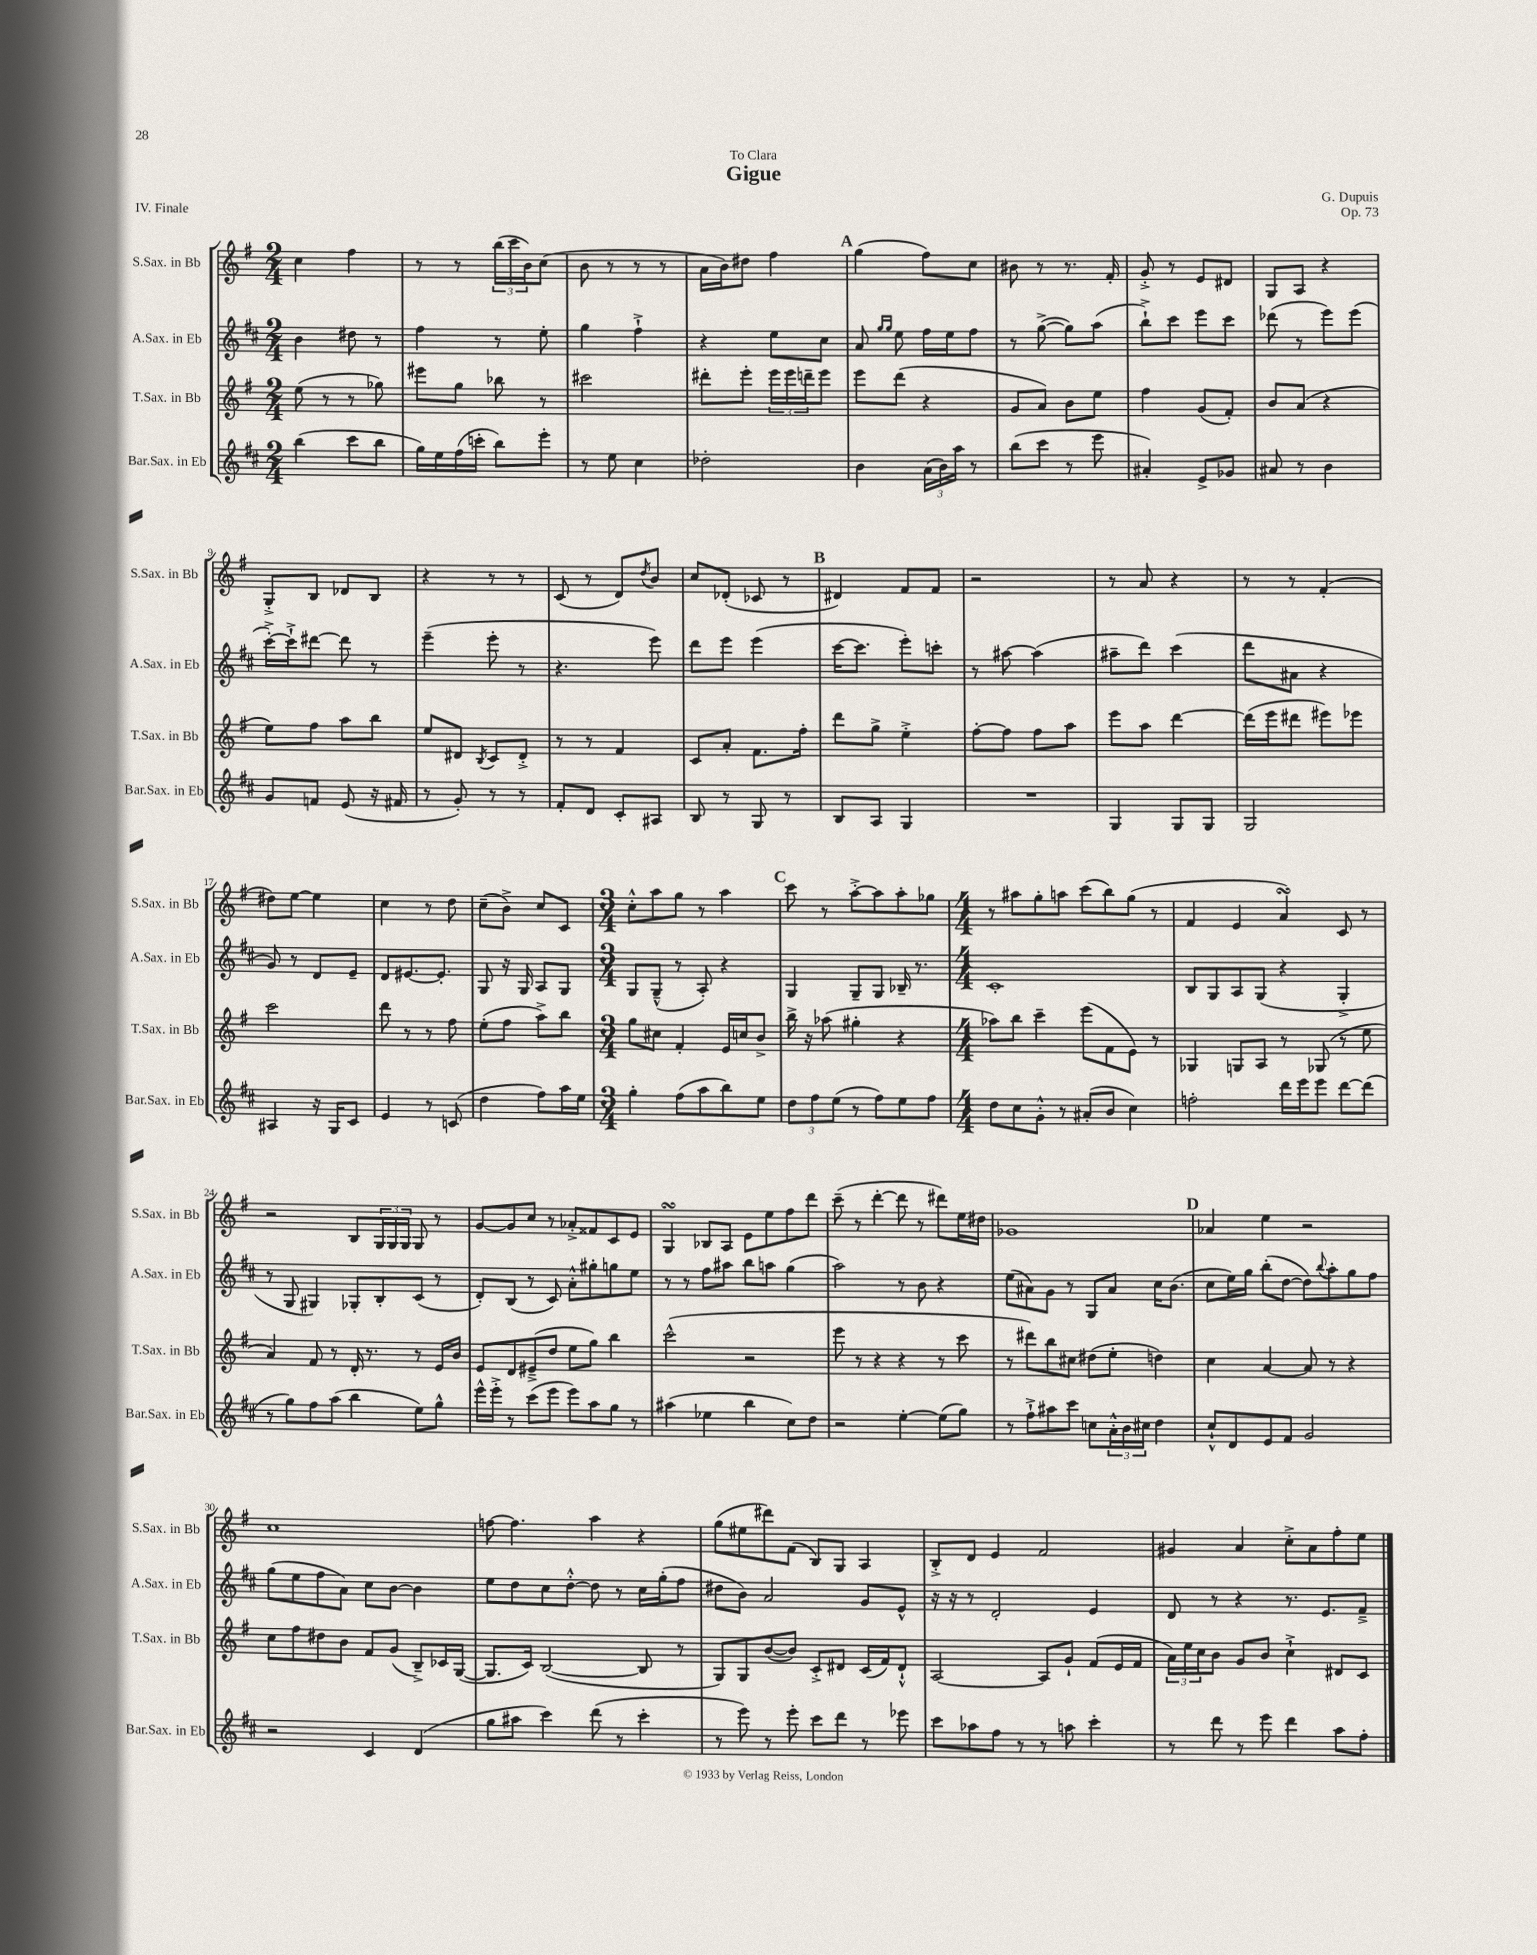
\header { title = "Gigue" composer = "G. Dupuis" dedication = "To Clara" opus = "Op. 73" piece = "IV. Finale" }
<<
\new StaffGroup <<
\new Staff = "s0" \with { instrumentName = "S.Sax. in Bb" shortInstrumentName = "S.Sax. in Bb" } {
    \clef treble \key g \major \numericTimeSignature \time 2/4
    c''4 fis''4 |
    r8 r8 \tuplet 3/2 { b''16( c'''16 b'16) } c''8( |
    b'8 r8 r8 r8 |
    a'16 b'16) dis''8 fis''4 |
    \mark \markup { \bold "A" } g''4( fis''8) c''8 |
    bis'8 r8 r8. fis'16-. |
    g'8-.-> r8 e'8 dis'8 |
    g8 a8 r4 |
    g8-.-> b8 des'8 b8 |
    r4 r8 r8 |
    c'8( r8 d'8) \acciaccatura { d''8 } b'8 |
    c''8 des'8-.( ces'8 r8 |
    \mark \markup { \bold "B" } dis'4) fis'8 fis'8 |
    r2 |
    r8 a'8 r4 |
    r8 r8 fis'4-.( |
    dis''8) e''8~ e''4 |
    c''4 r8 d''8 |
    c''8--( b'8->) c''8 c'8 |
    \numericTimeSignature \time 3/4 c''8-.-^ a''8 g''8 r8 a''4 |
    \mark \markup { \bold "C" } c'''8 r8 a''8~-.-> a''8 a''8-. ges''8 |
    \numericTimeSignature \time 4/4 r8 ais''8 g''8-. a''8 c'''8( b''8) g''8( r8 |
    fis'4 e'4 a'4\turn) c'8 r8 |
    r2 b8 \tuplet 3/2 { g16 g16 g16 } g8 r8 |
    g'8~ g'8 c''8 r8 aes'8-.-> fisis'8 c'8 e'8 |
    g4\turn bes8 a8 e'8 e''8 fis''8 d'''8 |
    c'''8--( r8 d'''4~-. d'''8 r8 dis'''8) e''16 dis''16 |
    ges'1 |
    \mark \markup { \bold "D" } aes'4 e''4 r2 |
    c''1 |
    f''8~ f''4. a''4 r4 |
    g''8( eis''8 dis'''8) fis'8( b8) g8 a4 |
    b8-.-> d'8 e'4 fis'2 |
    gis'4 a'4 c''8-.-> a'8 fis''8-. e''8 \bar "|." |
}
\new Staff = "s1" \with { instrumentName = "A.Sax. in Eb" shortInstrumentName = "A.Sax. in Eb" } {
    \clef treble \key d \major \numericTimeSignature \time 2/4
    b'4 dis''8 r8 |
    fis''4 r8 e''8-. |
    g''4 fis''4-!-> |
    r4 e''8 cis''8 |
    \mark \markup { \bold "A" } a'8 \grace { g''16 g''16 } e''8 fis''16 e''16 fis''8 |
    r8 g''8~->( g''8) a''8( |
    b''8-!->) cis'''8 e'''8 cis'''8 |
    des'''8( r8 e'''8) e'''8( |
    cis'''16~-.->) cis'''16-!-> dis'''8~ dis'''8 r8 |
    e'''4--( e'''8-. r8 |
    r4. e'''8) |
    d'''8 e'''8 e'''4( |
    \mark \markup { \bold "B" } cis'''16~ cis'''8. e'''8-.) c'''8-. |
    r8 ais''8~ ais''4( |
    ais''8-- d'''8) cis'''4( |
    d'''8 ais'8 r4 |
    g'8) r8 d'8 e'8-- |
    d'8 eis'8.~ eis'8.-. |
    g8 r16 g16 a8 g8 |
    \numericTimeSignature \time 3/4 g8 g8---^( r8 a8-.) r4 |
    \mark \markup { \bold "C" } g4 g8-- g8 bes16-- r8. |
    \numericTimeSignature \time 4/4 cis'1-. |
    b8 g8 a8 g8( r4 g4-.-> |
    r8 g8 gis4) ges8-. b8-. cis'8( r8 |
    d'8-.) b8( r8 cis'8) a'8-.-^ gis''8-. g''8 e''8 |
    r8 r8 fis''8 ais''8 b''8 a''8 g''4( |
    a''2) r8 b'8 r4 |
    e''8( ais'8) g'8 r8 g8 ais'8 cis''16 b'8.( |
    \mark \markup { \bold "D" } cis''8 e''16) g''16 b''8-.( d''8~ d''8) \appoggiatura { b''8 } a''8-. g''8 fis''8 |
    g''8( e''8 fis''8 a'8) cis''8 b'8~ b'4 |
    e''8 d''8 cis''8 d''8~-.-^ d''8 r8 cis''16 g''16-.( fis''8 |
    dis''8 b'8) a'2 g'8 e'8-^ |
    r16 r16 r8 d'2-. e'4 |
    d'8 r8 r4 r8. e'8. fis'8---> \bar "|." |
}
\new Staff = "s2" \with { instrumentName = "T.Sax. in Bb" shortInstrumentName = "T.Sax. in Bb" } {
    \clef treble \key g \major \numericTimeSignature \time 2/4
    e''8( r8 r8 ges''8) |
    eis'''8 g''8 bes''8 r8 |
    cis'''2 |
    dis'''8-. e'''8-. \tuplet 3/2 { e'''16 e'''16 d'''16-- } e'''8 |
    \mark \markup { \bold "A" } e'''8 d'''8( r4 |
    g'8 a'8) b'8 e''8 |
    fis''4 g'8( fis'8-.) |
    b'8 a'8( r4 |
    e''8) fis''8 a''8 b''8 |
    e''8 dis'8 \acciaccatura { b8 } c'8 dis'8-.-> |
    r8 r8 fis'4 |
    c'8 a'8-. fis'8. fis''16-. |
    \mark \markup { \bold "B" } d'''8 g''8-> e''4-.-> |
    fis''8~-. fis''8 fis''8 a''8 |
    e'''8 a''8 d'''4~ |
    d'''16( e'''16 dis'''8 eis'''8) ees'''8 |
    c'''2 |
    d'''8 r8 r8 fis''8 |
    e''8-.( fis''8 a''8->) b''8 |
    \numericTimeSignature \time 3/4 g''8 cis''8 fis'4-. e'16 c''16 b'8-> |
    \mark \markup { \bold "C" } b''16-> r16 aes''8( gis''4-. r4 |
    \numericTimeSignature \time 4/4 aes''8) b''8 c'''4-- e'''8( fis'8 e'8) r8 |
    ges4 g8 a8 r8 ges8( r8 e''8 |
    a'4) fis'8 r8 d'16-. r8. r8 e'16 b'16 |
    e'8 d'8 eis'8--->( d''8 e''8 g''8) b''4 |
    c'''2-^( r2 |
    e'''8 r8 r4 r4 r8 c'''8 |
    r8 dis'''8) b''8 cis''8 dis''8( e''8-. d''4) |
    \mark \markup { \bold "D" } c''4 a'4~ a'8 r8 r4 |
    c''8 fis''8 dis''8 b'8 fis'8 g'8( b8--->) ces'16 g16~( |
    g8. c'16) b2~( b8 r8 |
    g8) g8 b'8~( b'8) c'8-.-> dis'8 c'16( fis'16) dis'8-!-^ |
    a2~ a8 g'8-! fis'8( e'16 fis'16 |
    \tuplet 3/2 { a'16) e''16 c''16 } b'8 g'8 b'8 c''4-!-> dis'8 c'8 \bar "|." |
}
\new Staff = "s3" \with { instrumentName = "Bar.Sax. in Eb" shortInstrumentName = "Bar.Sax. in Eb" } {
    \clef treble \key d \major \numericTimeSignature \time 2/4
    b''4( cis'''8 b''8 |
    g''16) e''16 fis''16( c'''16-. b''8) e'''8-. |
    r8 e''8 cis''4 |
    des''2-. |
    \mark \markup { \bold "A" } b'4 \tuplet 3/2 { a'16( b'16) a''16 } r8 |
    b''8( cis'''8 r8 e'''8 |
    ais'4-.) e'8-> ges'8 |
    ais'8 r8 b'4 |
    g'8 f'8 e'8( r16 fis'16 |
    r8 g'8-.) r8 r8 |
    fis'8-. d'8 cis'8-. ais8 |
    b8 r8 g8 r8 |
    \mark \markup { \bold "B" } b8 a8 g4 |
    R2 |
    g4 g8 g8 |
    g2 |
    ais4 r16 g16 cis'8 |
    e'4 r8 c'8( |
    d''4 fis''8) a''16 e''16 |
    \numericTimeSignature \time 3/4 g''4-. fis''8( a''8 b''8) e''8 |
    \mark \markup { \bold "C" } \tuplet 3/2 { d''8 fis''8 e''8( } r8 fis''8) e''8 fis''8 |
    \numericTimeSignature \time 4/4 d''8 cis''8 g'8-.-^ r8 ais'8-.( b'8 cis''4) |
    f''2-. d'''16 e'''16 e'''8 d'''8~ d'''8( |
    r8 g''8) fis''8 a''8( b''4 e''8) g''8-^ |
    e'''16-^ e'''16-.-> r8 cis'''8( e'''8 e'''8) a''8 g''8 r8 |
    ais''4( ees''4 b''4 cis''8) d''8 |
    r2 e''4~-. e''8( g''8) |
    r8 fis''8-!-> ais''8 cis'''8 c''8 \tuplet 3/2 { a'16-.-^ b'16 cis''16 } d''4 |
    \mark \markup { \bold "D" } cis''8-!-^ d'8 e'8 fis'8 g'2 |
    r2 cis'4 d'4( |
    g''8 ais''8 cis'''4) d'''8( r8 cis'''4-. |
    r8 e'''8) r8 e'''8-. cis'''8 d'''8 r8 ees'''8 |
    cis'''8 aes''8 fis''8 r8 r8 a''8 cis'''4-. |
    r8 d'''8 r8 e'''8 d'''4 a''8 fis''8-. \bar "|." |
}
>>
>>
